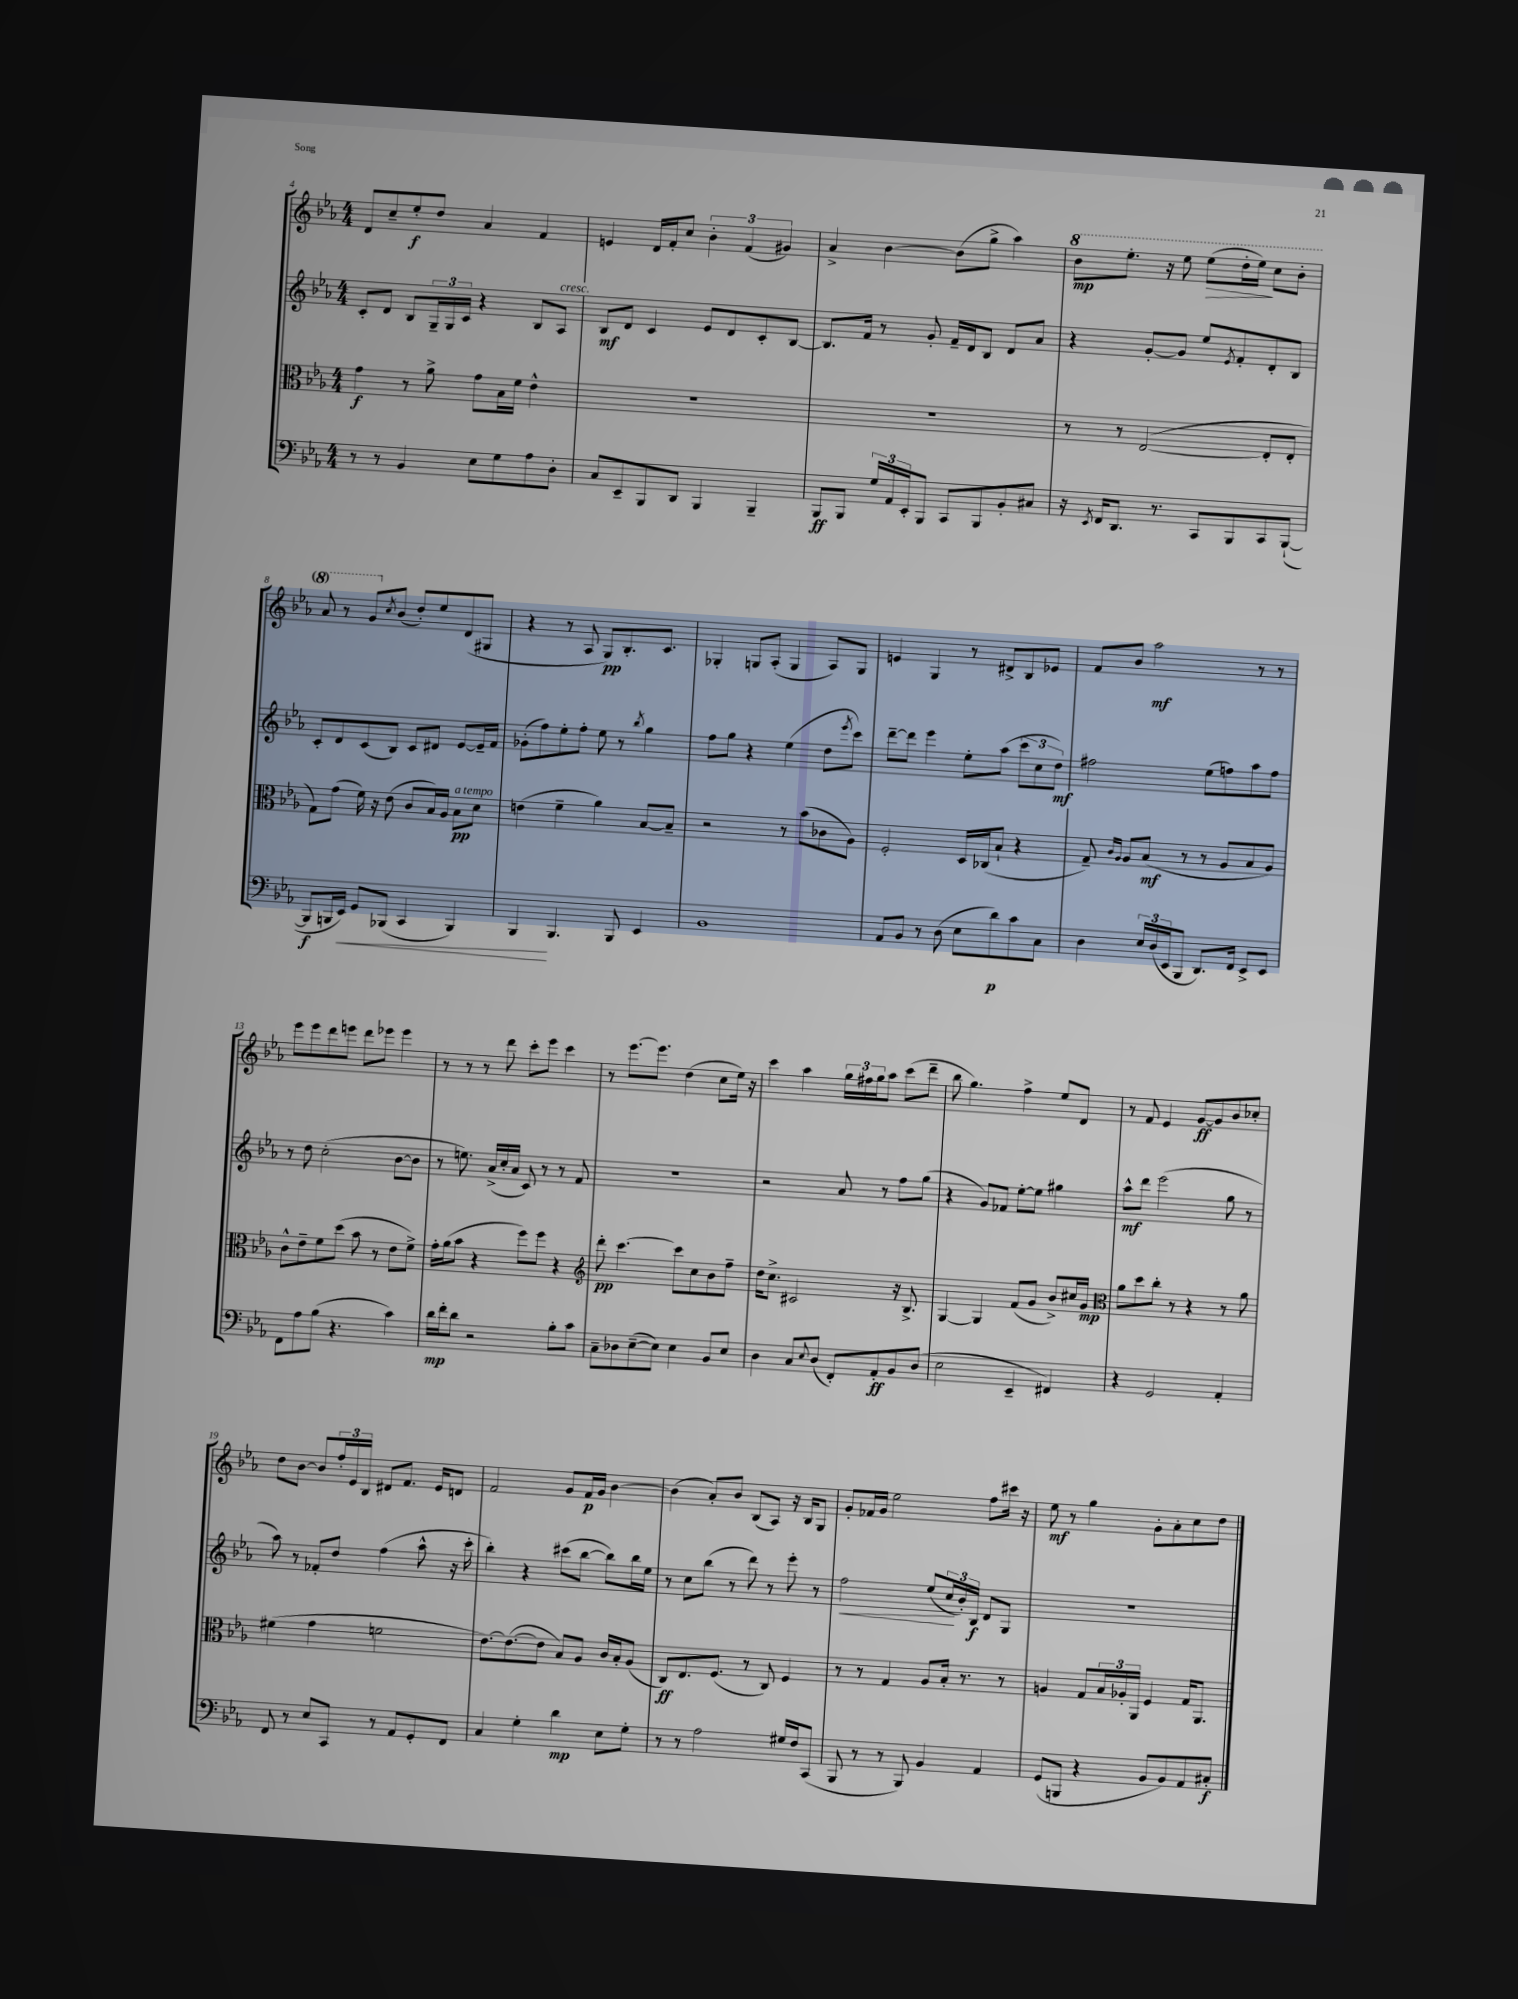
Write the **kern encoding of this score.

**kern	**dynam	**kern	**dynam	**kern	**dynam	**kern	**dynam
*part4	*part4	*part3	*part3	*part2	*part2	*part1	*part1
*staff4	*staff4	*staff3	*staff3	*staff2	*staff2	*staff1	*staff1
*clefF4	*	*clefC3	*	*clefG2	*	*clefG2	*
*k[b-e-a-]	*	*k[b-e-a-]	*	*k[b-e-a-]	*	*k[b-e-a-]	*
*M4/4	*	*M4/4	*	*M4/4	*	*M4/4	*
=4	=4	=4	=4	=4	=4	=4	=4
8r	.	4g\	f	8c'/L	.	8d/L	.
8r	.	.	.	8d/J	.	8cc~/	.
4BB-/	.	8r	.	8B-/L	.	8ee-'/	f
.	.	8a-^\	.	24G~/L	.	8dd/J	.
.	.	.	.	24G/	.	.	.
.	.	.	.	24c/JJ	.	.	.
8E-\L	.	8g\L	.	4r	.	4a-/	.
8G\	.	16B-\L	.	.	.	.	.
.	.	16f\JJ	.	.	.	.	.
8A-\	.	4e-^^\	.	8B-/L	.	4f/	.
!	!	!	!	!LO:TX:a:i:t=cresc.	!	!	!
8D'\J	.	.	.	8A-/J	.	.	.
=5	=5	=5	=5	=5	=5	=5	=5
8C/L	.	1r	.	8B-/L	mf	4en/	.
8EE-~/	.	.	.	8d/J	.	.	.
8BBB-/	.	.	.	4c/	.	16d/LL	.
.	.	.	.	.	.	16f'/J	.
8DD/J	.	.	.	.	.	8cc/J	.
4BBB-/	.	.	.	8e-/L	.	6b-'\	.
.	.	.	.	8d/	.	.	.
.	.	.	.	.	.	(6f/	.
4BBB-~/	.	.	.	8c'/	.	.	.
.	.	.	.	.	.	6g#X/)	.
.	.	.	.	[8B-/J	.	.	.
=6	=6	=6	=6	=6	=6	=6	=6
8BBB-/L	ff	1r	.	8.B-/L]	.	4a-^/	.
8BBB-/J	.	.	.	.	.	.	.
.	.	.	.	16f/Jk	.	.	.
24G/LL	.	.	.	8r	.	[4b-\	.
24AA-/	.	.	.	.	.	.	.
24EE-'/J	.	.	.	.	.	.	.
8BBB-/J	.	.	.	8g'/	.	.	.
8CC/L	.	.	.	16f~/LL	.	(8b-\L]	.
.	.	.	.	16d/J	.	.	.
8BBB-/	.	.	.	8B-/J	.	8gg^\J	.
8BB-'/	.	.	.	8d/L	.	4aa-\)	.
8C#X/J	.	.	.	8a-/J	.	.	.
=7	=7	=7	=7	=7	=7	=7	=7
*	*	*	*	*	*	*8va	*
16r	.	8r	.	4r	.	8bb-\L	mp
8qEE-/	.	.	.	.	.	.	.
16FF/KL	.	.	.	.	.	.	.
8.DD/J	.	8r	.	.	.	8.eee-'\J	.
.	.	([2E-/	.	[8g'/L	.	.	.
8.r	.	.	.	.	.	16r	.
.	.	.	.	8g/J]	.	8eee-\	.
!	!	!	!	!	!	!	!LO:HP:b
8CC/L	.	.	.	8ee-/L	.	(8eee-\L	>
.	.	.	.	8qe-/	.	.	.
8BBB-/	.	.	.	8f'/	.	16ddd'\L	.
.	.	.	.	.	.	16eee-\JJ)	.
8CC/	.	8E-'/L]	.	8d'/	.	8ccc\L	]
([8BBB-`/J	.	8E-'/J	.	8B-/J	.	8bb-'\J	.
!!LO:LB:g=z
=8	=8	=8	=8	=8	=8	=8	=8
8BBB-/L]	f	8G\L)	.	8c'/L	.	8aa-/	.
16BBBn/L	.	(8g\J	.	8d/	.	8r	.
!	!LO:HP:b	!	!	!	!	!	!
16EE-/JJ)	<	.	.	.	.	.	.
8GG/L	.	16f\)	.	(8c/	.	8gg/L	.
.	.	16r	.	.	.	.	.
*	*	*	*	*	*	*X8va	*
.	.	.	.	.	.	8qcc/	.
(8BBB-X/J	.	(8e-\	.	8B-/J)	.	(8b-/J	.
4CC/	.	8c/L	.	8c/L	.	8dd'/L)	.
.	.	16B-/L)	.	8d#X/J	.	8ee-/	.
.	.	16A-/JJ	.	.	.	.	.
!	!	!LO:TX:a:i:t=a tempo	!	!	!	!	!
4BBB-/)	.	8B-\L	pp	[8e-/L	.	(8d/	.
.	.	8d\J	.	16e-~/L]	.	8G#X/J	.
.	.	.	.	16f/JJ	.	.	.
=9	=9	=9	=9	=9	=9	=9	=9
4BBB-/	.	(4en\	.	(8g-X'\L	.	4r	.
.	.	.	.	8ff\)	.	.	.
4.BBB-/	[	4f~\	.	8ee-'\	.	8r	.
.	.	.	.	8ff'\J	.	8A-/	.
.	.	4a-\)	.	8ee-\	.	8G/L)	pp
8BBB-/	.	.	.	8r	.	8.B-'/	.
.	.	.	.	8qbb-/	.	.	.
4EE-/	.	[8B-/L	.	4gg\	.	.	.
.	.	.	.	.	.	8.c/J	.
.	.	8B-~/J]	.	.	.	.	.
=10	=10	=10	=10	=10	=10	=10	=10
1BB-	.	2r	.	8ff\L	.	4G-X'/	.
.	.	.	.	8gg\J	.	.	.
.	.	.	.	4r	.	8Gn/L	.
.	.	.	.	.	.	(8A-'/J	.
.	.	8r	.	(4ee-\	.	4G/	.
.	.	(8b-\L	.	.	.	.	.
.	.	8c-X\	.	8dd\L	.	8A-/L)	.
.	.	.	.	8qeee-/	.	.	.
.	.	8A-\J)	.	8ccc\J)	.	8G/J	.
=11	=11	=11	=11	=11	=11	=11	=11
8AA-/L	.	2F'/	.	[8ddd~\L	.	4en/	.
8BB-/J	.	.	.	8ddd\J]	.	.	.
8r	.	.	.	4eee-\	.	4G/	.
(8D\	.	.	.	.	.	.	.
8E-\L	.	16D/LL	.	8ee-'\L	.	8r	.
.	.	(16C-X/J	.	.	.	.	.
8d\)	p	8B-`/J	.	(8aa-\J	.	8d#X^/L	.
8c\	.	4r	.	12ccc\L	.	8B-/	.
.	.	.	.	12cc\	.	.	.
8C\J	.	.	.	.	.	8e-X/J	.
.	.	.	.	12dd\J)	mf	.	.
=12	=12	=12	=12	=12	=12	=12	=12
4D\	.	8G~/)	.	2ff#X\	.	8f/L	.
.	.	16qqc/LL	.	.	.	.	.
.	.	16qqA-/JJ	.	.	.	.	.
.	.	8A-/L	.	.	.	8b-/J	.
24E-/LL	.	(8B-/J	mf	.	.	2aa-\	mf
(24D/	.	.	.	.	.	.	.
24EE-/J	.	.	.	.	.	.	.
8BBB-/J	.	8r	.	.	.	.	.
8.DD/L)	.	8r	.	(8ee-\L	.	.	.
.	.	8A-/L	.	8ffn\)	.	.	.
16FF/Jk	.	.	.	.	.	.	.
8EE-^/L	.	8B-/	.	8aa-\	.	8r	.
8EE-/J	.	8A-/J)	.	8ff\J	.	8r	.
!!LO:LB:g=z
=13	=13	=13	=13	=13	=13	=13	=13
8FF\L	.	8c^^\L	.	8r	.	8eee-\L	.
8A-\	.	8e-~\	.	8dd\	.	8eee-\	.
(8B-\J	.	8f\	.	(2cc'\	.	8ddd\	.
4.r	.	(8dd\J	.	.	.	8eeen\J	.
.	.	8b-\	.	.	.	8ddd\L	.
.	.	8r	.	.	.	8eee-X\J	.
4c\)	.	8e-\L	.	[8b-\L	.	4eee-\	.
.	.	8f^\J)	.	8b-\J]	.	.	.
=14	=14	=14	=14	=14	=14	=14	=14
16d\LL	mp	16g'\LL	.	8r	.	8r	.
16f'\J	.	(16a-\J	.	.	.	.	.
8d\J	.	8b-\J	.	8.een\)	.	8r	.
2r	.	4r	.	.	.	8r	.
.	.	.	.	(16a-^/LL	.	.	.
.	.	.	.	16cc'/	.	8ddd\	.
.	.	.	.	16a-/JJ	.	.	.
.	.	8ff\L)	.	8c/)	.	8ccc'\L	.
.	.	8ff\J	.	8r	.	8eee-\J	.
8B-'\L	.	4r	.	8r	.	4ccc\	.
8c\J	.	.	.	8f/	.	.	.
=15	=15	=15	=15	=15	=15	=15	=15
*	*	*clefG2	*	*	*	*	*
8C~\L	.	8ddd'\	pp	1r	.	8r	.
8D-X\	.	[4.ccc\	.	.	.	[8.eee-\L	.
([8E-~\	.	.	.	.	.	.	.
.	.	.	.	.	.	8.eee-\J]	.
8E-\J])	.	.	.	.	.	.	.
4E-\	.	8ccc\L]	.	.	.	(4dd\	.
.	.	8cc\	.	.	.	.	.
8BB-/L	.	8b-\	.	.	.	8cc\L	.
8E-/J	.	8ff~\J	.	.	.	16ee-\Jk)	.
.	.	.	.	.	.	16r	.
=16	=16	=16	=16	=16	=16	=16	=16
4D\	.	16dd\KL	.	2r	.	4ccc\	.
.	.	8.cc^\J	.	.	.	.	.
8C/L	.	2c#X/	.	.	.	4aa-\	.
8qqE-/	.	.	.	.	.	.	.
(8D/J	.	.	.	.	.	.	.
8FF'/L)	.	.	.	8a-/	.	24gg\LL	.
.	.	.	.	.	.	24ff#X\	.
.	.	.	.	.	.	24gg\J	.
8AA-'/	ff	.	.	8r	.	8aa-\J	.
8BB-/	.	16r	.	8ff\L	.	(8ccc\L	.
.	.	8.B-^/	.	.	.	.	.
(8D/J	.	.	.	(8gg\J	.	8ddd~\J	.
=17	=17	=17	=17	=17	=17	=17	=17
2E-\	.	[4G/	.	4r	.	8bb-\	.
.	.	.	.	.	.	4.gg\)	.
.	.	4G/]	.	8g/L)	.	.	.
.	.	.	.	8f-X/J	.	.	.
4EE-~/	.	(8f/L	.	[8ee-'\L	.	4ff^\	.
.	.	8g/J	.	8ee-\J]	.	.	.
4FF#X/)	.	8b-^/L)	.	4gg#X\	.	8ee-/L	.
.	.	16cc#X/L	.	.	.	8d/J	.
.	.	16g/JJ	mp	.	.	.	.
=18	=18	=18	=18	=18	=18	=18	=18
*	*	*clefC3	*	*	*	*	*
4r	.	8a-\L	.	8aa-^^\L	mf	8r	.
.	.	8dd\	.	8ddd\J	.	8f/	.
2GG/	.	8cc'\J	.	(2eee-\	.	4e-/	.
.	.	8r	.	.	.	.	.
.	.	4r	.	.	.	[8g/L	ff
.	.	.	.	.	.	8g/]	.
4AA-'/	.	8r	.	8gg\	.	8b-/	.
.	.	8a-\	.	8r	.	8cc-X'/J	.
!!LO:LB:g=z
=19	=19	=19	=19	=19	=19	=19	=19
8FF/	.	(4f#X\	.	8aa-\)	.	8dd\L	.
8r	.	.	.	8r	.	[8b-\J	.
8E-/L	.	4g\	.	8f-X'/L	.	8b-/L]	.
8CC/J	.	.	.	8dd/J	.	24ff'/L	.
.	.	.	.	.	.	24e-/	.
.	.	.	.	.	.	24B-/JJ	.
8r	.	2fn\	.	(4ff\	.	8d#X/L	.
8AA-/L	.	.	.	.	.	8.f/J	.
8GG'/	.	.	.	8aa-^^\	.	.	.
.	.	.	.	.	.	16e-/KL	.
8FF/J	.	.	.	16r	.	8dn/J	.
.	.	.	.	16ccc'\	.	.	.
=20	=20	=20	=20	=20	=20	=20	=20
4C/	.	[8.e-\L)	.	4bb-'\)	.	2f/	.
.	.	(8.e-\_	.	.	.	.	.
4G'\	.	.	.	4r	.	.	.
.	.	8e-\J]	.	.	.	.	.
4d\	mp	8B-/L)	.	(8ccc#X\L	.	8g/L	.
.	.	8A-/J	.	[8bb-\J	.	16f/L	p
.	.	.	.	.	.	16g/JJ	.
8E-\L	.	16c/LL	.	8bb-\L])	.	[4b-\	.
.	.	16B-'/J	.	.	.	.	.
8G'\J	.	(8A-/J	.	16bb-\L	.	.	.
.	.	.	.	16ee-\JJ	.	.	.
=21	=21	=21	=21	=21	=21	=21	=21
8r	.	8C/L)	ff	8r	.	(4b-\]	.
8r	.	8.E-/	.	8cc\L	.	.	.
2A-\	.	.	.	(8bb-\J	.	8a-'/L)	.
.	.	(8.F/J	.	.	.	.	.
.	.	.	.	8r	.	8b-/J	.
.	.	8r	.	8ddd\)	.	(8B-/L	.
.	.	8C/)	.	8r	.	8A-/J)	.
16G#X/LL	.	4F/	.	8eee-'\	.	16r	.
16F/J	.	.	.	.	.	16B-/KL	.
(8CC/J	.	.	.	8r	.	8G/J	.
=22	=22	=22	=22	=22	=22	=22	=22
!	!	!	!	!	!LO:HP:b	!	!
8BBB-/	.	8r	.	2ff\	<	8g'/L	.
8r	.	8r	.	.	.	16f-X/L	.
.	.	.	.	.	.	16g/JJ	.
8r	.	4G/	.	.	.	2ee-\	.
8BBB-/)	.	.	.	.	.	.	.
4BB-/	.	8A-/L	.	(8ee-/L	.	.	.
.	.	16B-'/Jk	.	24cc/L	.	.	.
.	.	.	.	24b-'/)	[	.	.
.	.	8.r	.	.	.	.	.
.	.	.	.	24B-/JJ	f	.	.
4AA-/	.	.	.	8d/L	.	8ff\L	.
.	.	8r	.	8G/J	.	16ccc#X\Jk	.
.	.	.	.	.	.	16r	.
=23	=23	=23	=23	=23	=23	=23	=23
(8GG/L	.	4An/	.	1r	.	8ee-\	mf
8BBBn/J	.	.	.	.	.	8r	.
4r	.	8G/L	.	.	.	4gg\	.
.	.	24B-/L	.	.	.	.	.
.	.	24A-X'/	.	.	.	.	.
.	.	24AA-/JJ	.	.	.	.	.
8BB-/L	.	4F/	.	.	.	8g'\L	.
8BB-/)	.	.	.	.	.	8a-'\	.
8AA-/	.	16G/KL	.	.	.	8cc\	.
.	.	8.AA-/J	.	.	.	.	.
8C#X'/J	f	.	.	.	.	8dd\J	.
==	==	==	==	==	==	==	==
*-	*-	*-	*-	*-	*-	*-	*-
